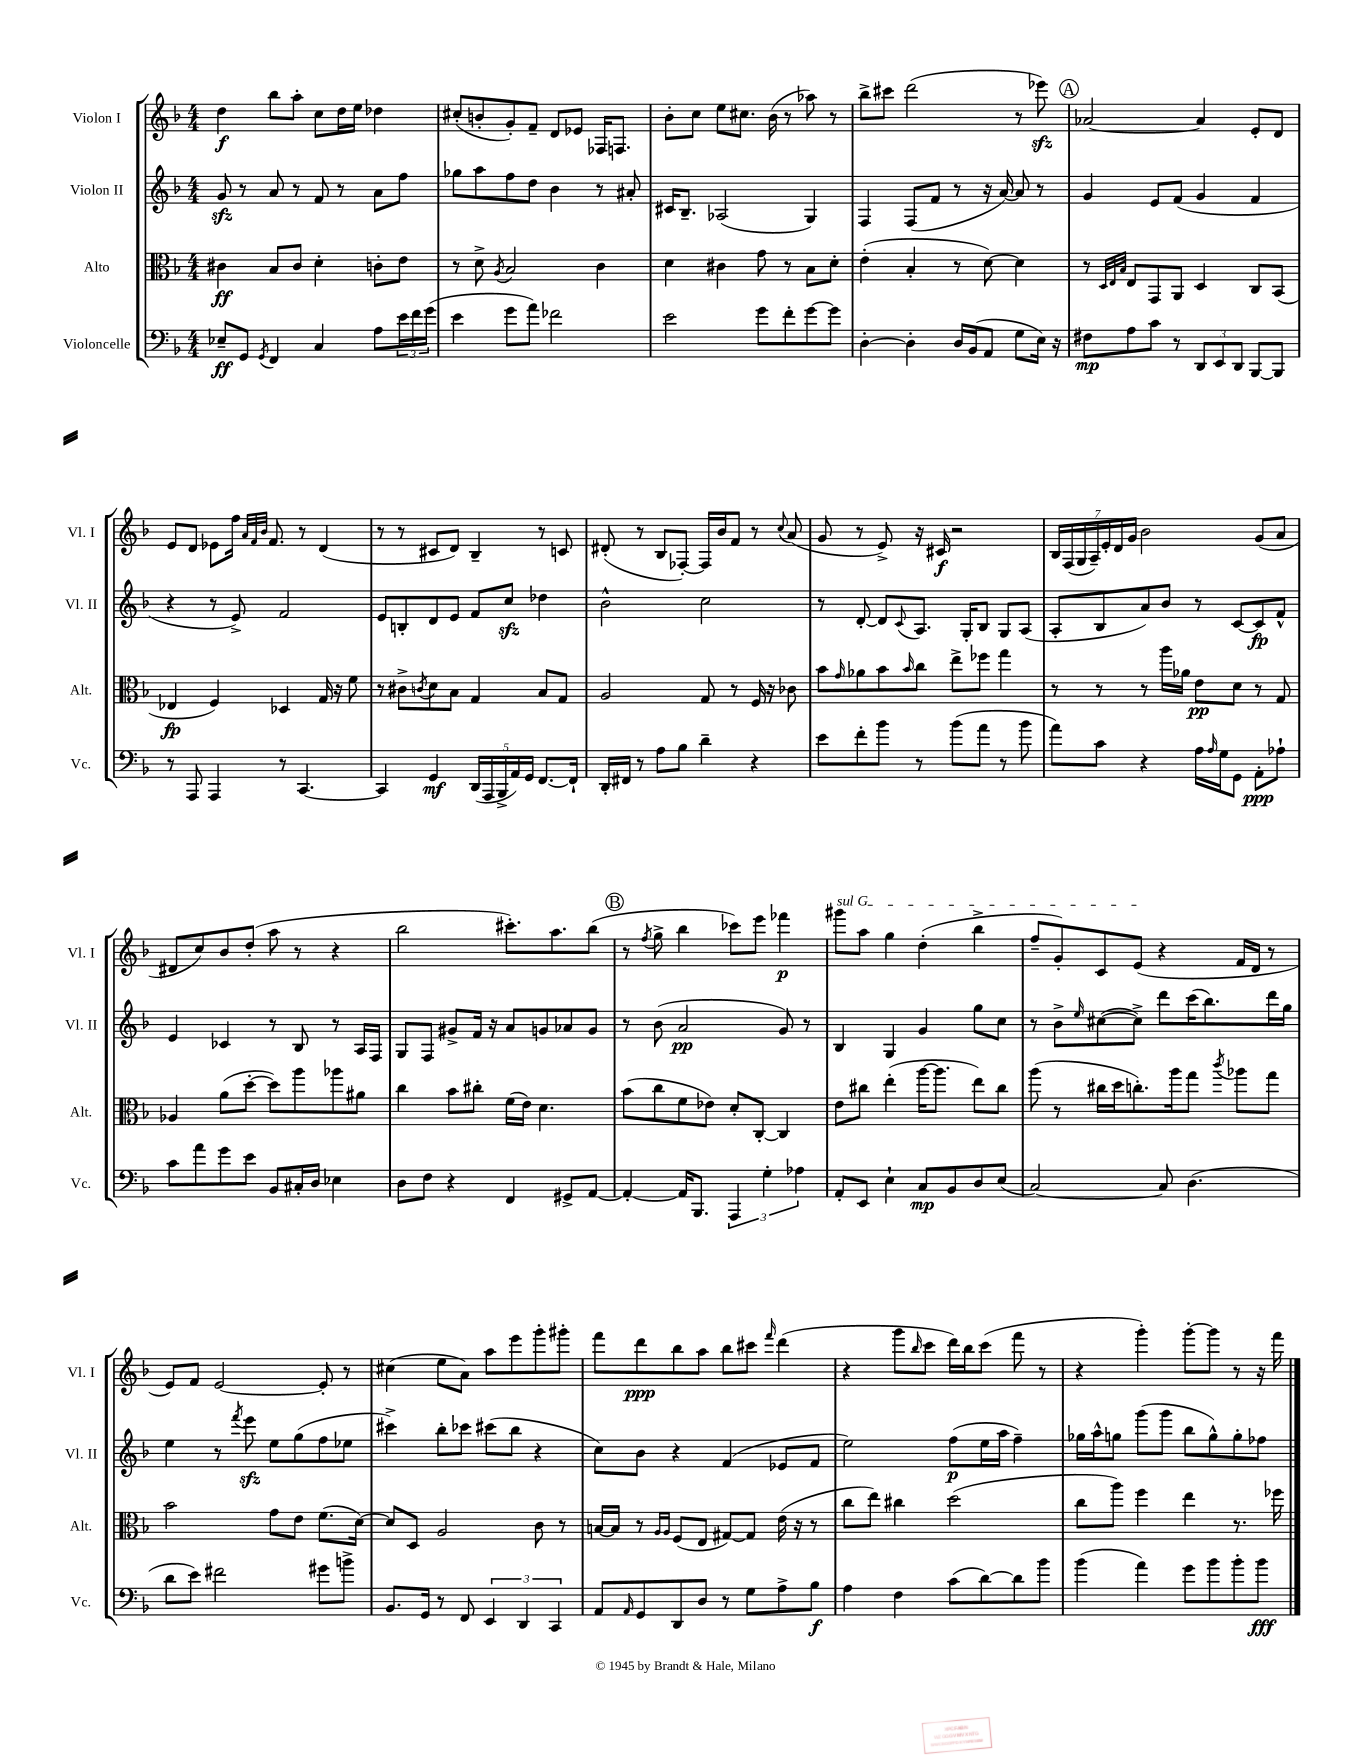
<<
\new StaffGroup <<
\new Staff = "s0" \with { instrumentName = "Violon I" shortInstrumentName = "Vl. I" } {
    \clef treble \key f \major \numericTimeSignature \time 4/4
    d''4\f bes''8 a''8-. c''8 d''16 e''16 des''4 |
    cis''8-.( b'8-. g'8-.) f'8-- d'8 ees'8 fes16 f8. |
    bes'8-. c''8 e''8 cis''8. bes'16( r8 aes''8) r8 |
    bes''8-> cis'''8 d'''2( r8 ees'''8\sfz) |
    \mark \markup { \circle "A" } aes'2~ aes'4 e'8-. d'8 |
    e'8 d'8 ees'8 f''16 \grace { a'32 f'32 bes'32 } f'8. r8 d'4( |
    r8 r8 cis'8 d'8) bes4-- r8 c'8 |
    dis'8-.( r8 bes8 fes8~-.) fes16 bes'16 f'8 r8 \appoggiatura { c''8 } a'8( |
    g'8 r8 e'8->) r16 cis'16\f r2 |
    \tuplet 7/4 { bes16 f16( g16 a16--) e'16-. d'16 g'16 } bes'2 g'8( a'8 |
    dis'8 c''8) bes'8 d''8-.( a''8 r8 r4 |
    bes''2 cis'''8.-.) a''8. bes''8( |
    \mark \markup { \circle "B" } r8 \acciaccatura { f''8 } g''8-> bes''4 ces'''8) e'''8 fes'''4\p |
    \once \override TextSpanner.bound-details.left.text = \markup { \italic "sul G" } gis'''8\startTextSpan a''8 g''4 d''4-.( bes''4-> |
    f''8-- g'8-.) c'8 e'8\stopTextSpan( r4 f'16 d'16 r8 |
    e'8) f'8 e'2~ e'8-. r8 |
    cis''4( e''8 a'8) a''8 e'''8 g'''8-. gis'''8-. |
    f'''8 d'''8\ppp bes''8 a''8 bes''8 cis'''8 \grace { f'''16 } d'''4( |
    r4 g'''8 \grace { bes''16 } c'''8 d'''16) bes''16 c'''8( f'''8 r8 |
    r4 g'''4-.) g'''8~-. g'''8 r8 r16 f'''16 \bar "|." |
}
\new Staff = "s1" \with { instrumentName = "Violon II" shortInstrumentName = "Vl. II" } {
    \clef treble \key f \major \numericTimeSignature \time 4/4
    g'8\sfz r8 a'8 r8 f'8 r8 a'8 f''8 |
    ges''8 a''8 f''8 d''8 bes'4 r8 ais'8-. |
    cis'16 bes8.-- aes2( g4) |
    f4 f8( f'8 r8 r16 a'16~) a'8 r8 |
    \mark \markup { \circle "A" } g'4 e'8 f'8( g'4 f'4 |
    r4 r8 e'8->) f'2 |
    e'8 b8-. d'8 e'8 f'8 c''8\sfz des''4 |
    bes'2-^ c''2 |
    r8 d'8~-. d'8 \appoggiatura { c'8 } a8. g16-. bes8 g8 a8( |
    a8-. bes8 a'8) bes'8 r8 c'8~ c'8\fp f'8-^ |
    e'4 ces'4 r8 bes8 r8 a16 f16 |
    g8 f8 gis'8-> f'16 r16 a'8 g'8 aes'8 g'8 |
    \mark \markup { \circle "B" } r8 bes'8( a'2\pp g'8) r8 |
    bes4 g4 g'4 g''8 c''8 |
    r8 bes'8-> \grace { e''16 } cis''8~( cis''8->) d'''8 c'''16( bes''8.) d'''16 g''16 |
    e''4 r8 \acciaccatura { f'''8 } e'''8\sfz e''8 g''8( f''8 ees''8 |
    cis'''4->) bes''8-. ces'''8 cis'''8( bes''8 r4 |
    c''8) bes'8 r4 f'4( ees'8 f'8 |
    e''2) f''8\p( e''16 a''16 f''4--) |
    ges''16 a''16-^ g''8 g'''8( g'''8 bes''8 g''8-^) g''8-. fes''8 \bar "|." |
}
\new Staff = "s2" \with { instrumentName = "Alto" shortInstrumentName = "Alt." } {
    \clef alto \key f \major \numericTimeSignature \time 4/4
    cis'4\ff bes8 cis'8 d'4-. c'8-. e'8 |
    r8 d'8-> \acciaccatura { a8 } bes2 c'4 |
    d'4 cis'4 g'8 r8 bes8 d'8-. |
    e'4-.( bes4-. r8 d'8~) d'4 |
    \mark \markup { \circle "A" } r8 \grace { d32 e32 bes32 } e8 g,8 a,8 d4 c8 bes,8( |
    ees4\fp f4) des4 g16 r16 f'8 |
    r8 cis'8-> \acciaccatura { c'8 } d'8 bes8 g4 bes8 g8 |
    a2 g8 r8 f16 r16 ces'8 |
    bes'8 \grace { g'16 } aes'8 bes'8 \grace { bes'16 } c''8 e''8-> fes''8 g''4 |
    r8 r8 r8 a''16 aes'16 e'8\pp d'8 r8 g8 |
    aes4 a'8( d''8~-. d''8) a''8 aes''8 ais'8 |
    c''4 bes'8 cis''8-. f'16( e'16) d'4. |
    \mark \markup { \circle "B" } bes'8( c''8 f'8 ees'8) d'8-. c8~-. c4 |
    e'8 cis''8 e''4-.( a''16~ a''8. e''8) cis''8 |
    a''8( r8 cis''16 d''16 c''8.-.) a''16 g''8 \acciaccatura { c'''8 } aes''8 g''8 |
    bes'2 g'8 e'8 f'8.( d'16~) |
    d'8 d8 a2 c'8 r8 |
    b16~ b16 r8 \grace { a16 a16 } f8( e8 gis8~) gis8 e'16( r16 r8 |
    c''8 e''8) cis''4 d''2( |
    c''8 a''8) f''4 e''4 r8. fes''16 \bar "|." |
}
\new Staff = "s3" \with { instrumentName = "Violoncelle" shortInstrumentName = "Vc." } {
    \clef bass \key f \major \numericTimeSignature \time 4/4
    ees8--\ff g,8 \acciaccatura { g,8 } f,4 c4 a8 \tuplet 3/2 { e'16 f'16 g'16( } |
    e'4 g'8 a'8) fes'2 |
    e'2 g'8 f'8-. g'8~ g'8 |
    d4~-. d4-. d16 bes,16( a,8 g8 e16) r16 |
    \mark \markup { \circle "A" } fis8\mp a8 c'8 r8 \tuplet 3/2 { d,8 e,8 d,8 } bes,,8~ bes,,8 |
    r8 a,,8 a,,4 r8 c,4.~ |
    c,4 g,4\mf \tuplet 5/4 { d,16( a,,16 bes,,16-> a,16) g,16 } f,8.~ f,16-! |
    d,16-. fis,16 r8 a8 bes8 d'4-- r4 |
    e'8 f'8-. bes'8 r8 bes'8( a'8 r8 bes'8 |
    a'8) c'8 r4 a16 \grace { a16 } g16 g,8 a,8-.\ppp aes8-! |
    c'8 a'8 g'8 e'8 bes,8 cis16-. d16 ees4 |
    d8 f8 r4 f,4 gis,8-> a,8~ |
    \mark \markup { \circle "B" } a,4~-. a,16 bes,,8. \tuplet 3/2 { a,,4 g4-. aes4 } |
    a,8-. e,8 e4-! c8\mp bes,8 d8 e8( |
    c2~) c8 d4.( |
    d'8 e'8) fis'2 gis'8 b'8-> |
    bes,8. g,16 r8 f,8 \tuplet 3/2 { e,4 d,4 c,4 } |
    a,8 \grace { a,16 } g,8 d,8 d8 r8 g8 a8-> bes8\f |
    a4 f4 c'8( d'8~) d'8 bes'8 |
    bes'4( a'4) g'8 bes'8 bes'8-. bes'8\fff \bar "|." |
}
>>
>>
\layout { \context { \Score \remove "Bar_number_engraver" } }
